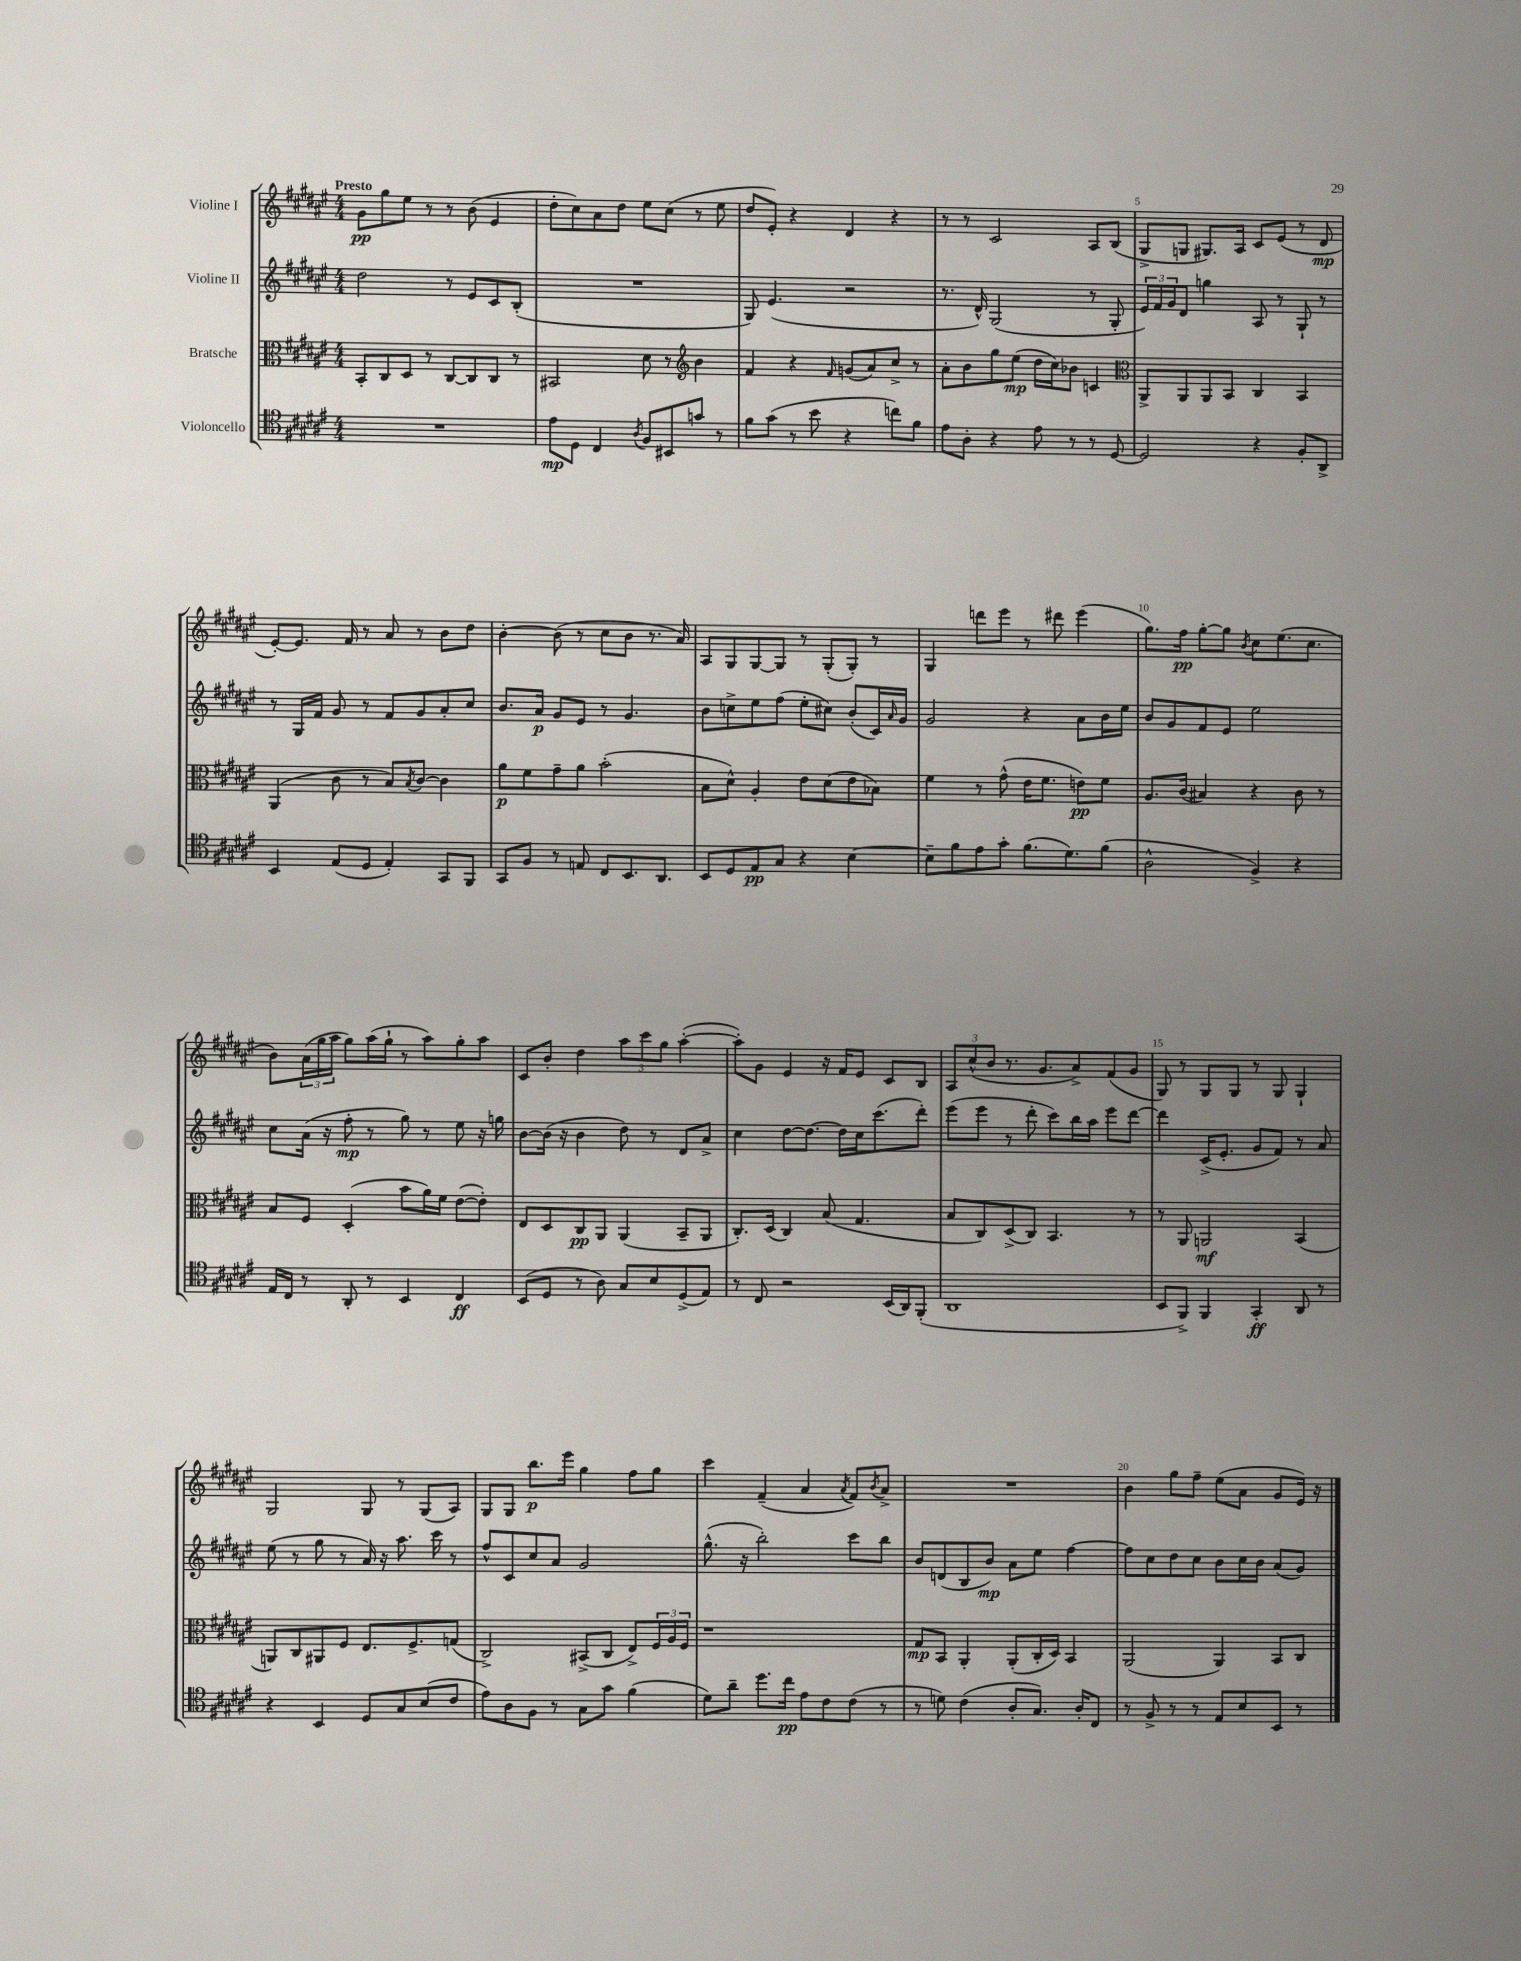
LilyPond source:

<<
\new StaffGroup <<
\new Staff = "s0" \with { instrumentName = "Violine I" } {
    \clef treble \key fis \major \numericTimeSignature \time 4/4 \tempo "Presto"
    gis'8\pp gis''8 eis''8 r8 r8 b'8( eis'4 |
    dis''8-. cis''8) ais'8 dis''8 eis''8 cis''8( r8 eis''8 |
    dis''8 eis'8-.) r4 dis'4 r4 |
    r8 r8 cis'2 ais8 b8( |
    gis8-> g8 gis8.) ais16 cis'8 eis'8( r8 dis'8\mp |
    eis'8~-.) eis'8. fis'16 r8 ais'8 r8 b'8 dis''8 |
    b'4~-. b'8( r8 cis''8 b'8 r8. ais'16) |
    ais8 gis8 gis8~ gis8 r8 gis8-.( gis8-.) r8 |
    gis4 d'''8 eis'''8 r8 dis'''8 eis'''4( |
    gis''8.) fis''16\pp gis''8~-. gis''8 \acciaccatura { b'8 } cis''8 eis''8.( cis''8. |
    b'8) \tuplet 3/2 { ais'16( gis''16 ais''16 } gis''8) ais''16( gis''16-! r8 ais''8) gis''8-. ais''8 |
    cis'8 b'8-. dis''4 \tuplet 3/2 { ais''8 cis'''8 gis''8 } ais''4~-.( |
    ais''8-.) gis'8 eis'4 r16 fis'16 eis'8 cis'8 b8 |
    \tuplet 3/2 { ais8 cis''8-^( b'8 } r8. gis'8. ais'8->) fis'8( gis'8 |
    gis8) r8 gis8 gis8 r8 gis8 gis4-! |
    gis2 gis8 r8 gis8( ais8) |
    gis8 gis8 b''8.\p eis'''16 gis''4 fis''8 gis''8 |
    cis'''4 fis'4--( ais'4 \acciaccatura { ais'8 } fis'8) \acciaccatura { b'8 } ais'8-> |
    R1 |
    b'4 gis''8 fis''8-- eis''8( ais'8 gis'8 eis'16) r16 \bar "|." |
}
\new Staff = "s1" \with { instrumentName = "Violine II" } {
    \clef treble \key fis \major \numericTimeSignature \time 4/4
    dis''2 r8 eis'8 cis'8 b8-.( |
    R1 |
    gis8) eis'4.( r2 |
    r8. dis'16-^) gis2( r8 gis8-. |
    \tuplet 3/2 { eis'16) fis'16 gis'16 } dis'8 g''4 ais8 r8 gis8-! r8 |
    r8 gis16 fis'16 gis'8 r8 fis'8 gis'8 ais'8-. cis''8 |
    b'8. ais'16\p gis'8 eis'8 r8 gis'4. |
    b'8 c''8-> eis''8 fis''8( eis''8-. cis''8) b'8-.( cis'16) \grace { ais'16 } gis'16 |
    gis'2 r4 ais'8 b'16 eis''16 |
    b'8 gis'8 fis'8 eis'8 eis''2 |
    cis''8 ais'16( r16 fis''8-.\mp r8 gis''8) r8 eis''8 r16 g''16 |
    b'8~ b'16( r16 b'4 dis''8) r8 dis'8 ais'8-> |
    cis''4 dis''8~ dis''8.~ dis''16 cis''16 cis'''8.( dis'''8-.) |
    eis'''8( eis'''8 r8 dis'''8-. cis'''8) b''16 ais''16 eis'''8 dis'''8~ |
    dis'''4 cis'16->( eis'8.-. gis'8 fis'8) r8 ais'8 |
    eis''8( r8 gis''8 r8 ais'16) r16 ais''8. cis'''16 r8 |
    fis''8-^ cis'8 cis''8 ais'8 gis'2 |
    gis''8.-^( r16 b''2-.) cis'''8 b''8 |
    b'8 d'8( b8 b'8\mp) ais'8 eis''8 fis''4~ |
    fis''8 cis''8 dis''8 cis''8 b'8 cis''16 b'16 ais'8( gis'8) \bar "|." |
}
\new Staff = "s2" \with { instrumentName = "Bratsche" } {
    \clef alto \key fis \major \numericTimeSignature \time 4/4
    b,8-. cis8 dis8 r8 cis8~ cis8 cis8 r8 |
    bis,2 dis'8 r8 \clef treble b'4 |
    fis'4 r4 \grace { fis'16 } g'8( ais'8) cis''8-> r8 |
    ais'8-. b'8 gis''8 eis''8\mp( dis''16 cis''16) bes'8 c'4 |
    \clef alto ais,8-> ais,8 ais,8 b,8 cis4 b,4 |
    ais,4( cis'8 r8 b8) \acciaccatura { b8 } cis'8~ cis'4 |
    ais'8\p fis'8 gis'8-- ais'8 b'2-.( |
    b8 dis'8-^) ais4-. eis'8 dis'8( eis'8 bes8) |
    fis'4 r8 gis'8-^( eis'16 fis'8. e'8\pp) fis'8 |
    ais8. cis'16( bis4) r4 cis'8 r8 |
    b8 fis8 dis4-.( b'8 ais'16) fis'16 eis'8~( eis'8-.) |
    eis8 dis8 cis8\pp ais,8 ais,4( b,8-- ais,8 |
    cis8.-.) dis16( cis4) b8( gis4. |
    b8 cis8) dis8->( cis8) b,4. r8 |
    r8 ais,8 a,2\mf b,4( |
    a,8) cis8 ais,8 fis8 eis8. fis8.-> g8( |
    cis2->) bis,8->( cis8 eis8->) \tuplet 3/2 { fis16 ais16 fis16 } |
    r1 |
    gis8\mp b,8 ais,4-. ais,8-.( cis16-. dis16) b,4 |
    ais,2( ais,4) b,8 cis8 \bar "|." |
}
\new Staff = "s3" \with { instrumentName = "Violoncello" } {
    \clef tenor \key fis \major \numericTimeSignature \time 4/4
    R1 |
    eis'8\mp dis8 cis4 \acciaccatura { ais8 } fis8 bis,8 g'8 r8 |
    fis'8 gis'8( r8 b'8 r4 c''8) fis'8 |
    eis'8 ais8-. r4 eis'8 r8 r8 dis8~ |
    dis2 r4 fis8-. ais,8-> |
    b,4 eis8( dis8 eis4-.) gis,8 fis,8 |
    gis,8 fis8 r8 e8 cis8 b,8. ais,8. |
    b,8 dis8 eis8\pp gis8 r4 b4~ |
    b8-- fis'8 eis'8 gis'8-. fis'8.( dis'8.) fis'8( |
    ais2-^ fis4->) r4 |
    eis16 cis16 r8 ais,8-. r8 b,4 cis4\ff |
    b,8( dis8 r8 ais8) gis8 b8 dis8->( eis8) |
    r8 cis8 r2 b,16( ais,16) fis,8-.( |
    ais,1 |
    b,8 fis,8->) fis,4 gis,4-.\ff ais,8 r8 |
    r4 b,4 dis8 gis8 b8( cis'8 |
    eis'8) ais8 fis8 r8 gis8 gis'8 fis'4( |
    dis'8) ais'8-- dis''8. cis''16\pp eis'8 cis'8 cis'8( r8 |
    r8 d'8) cis'4( ais8-. gis8.) ais16-. cis8 |
    r8 fis8-> r8 r8 eis8 b8 b,8 r8 \bar "|." |
}
>>
>>
\layout { \context { \Score \override BarNumber.break-visibility = ##(#f #t #t) barNumberVisibility = #(every-nth-bar-number-visible 5) } }
